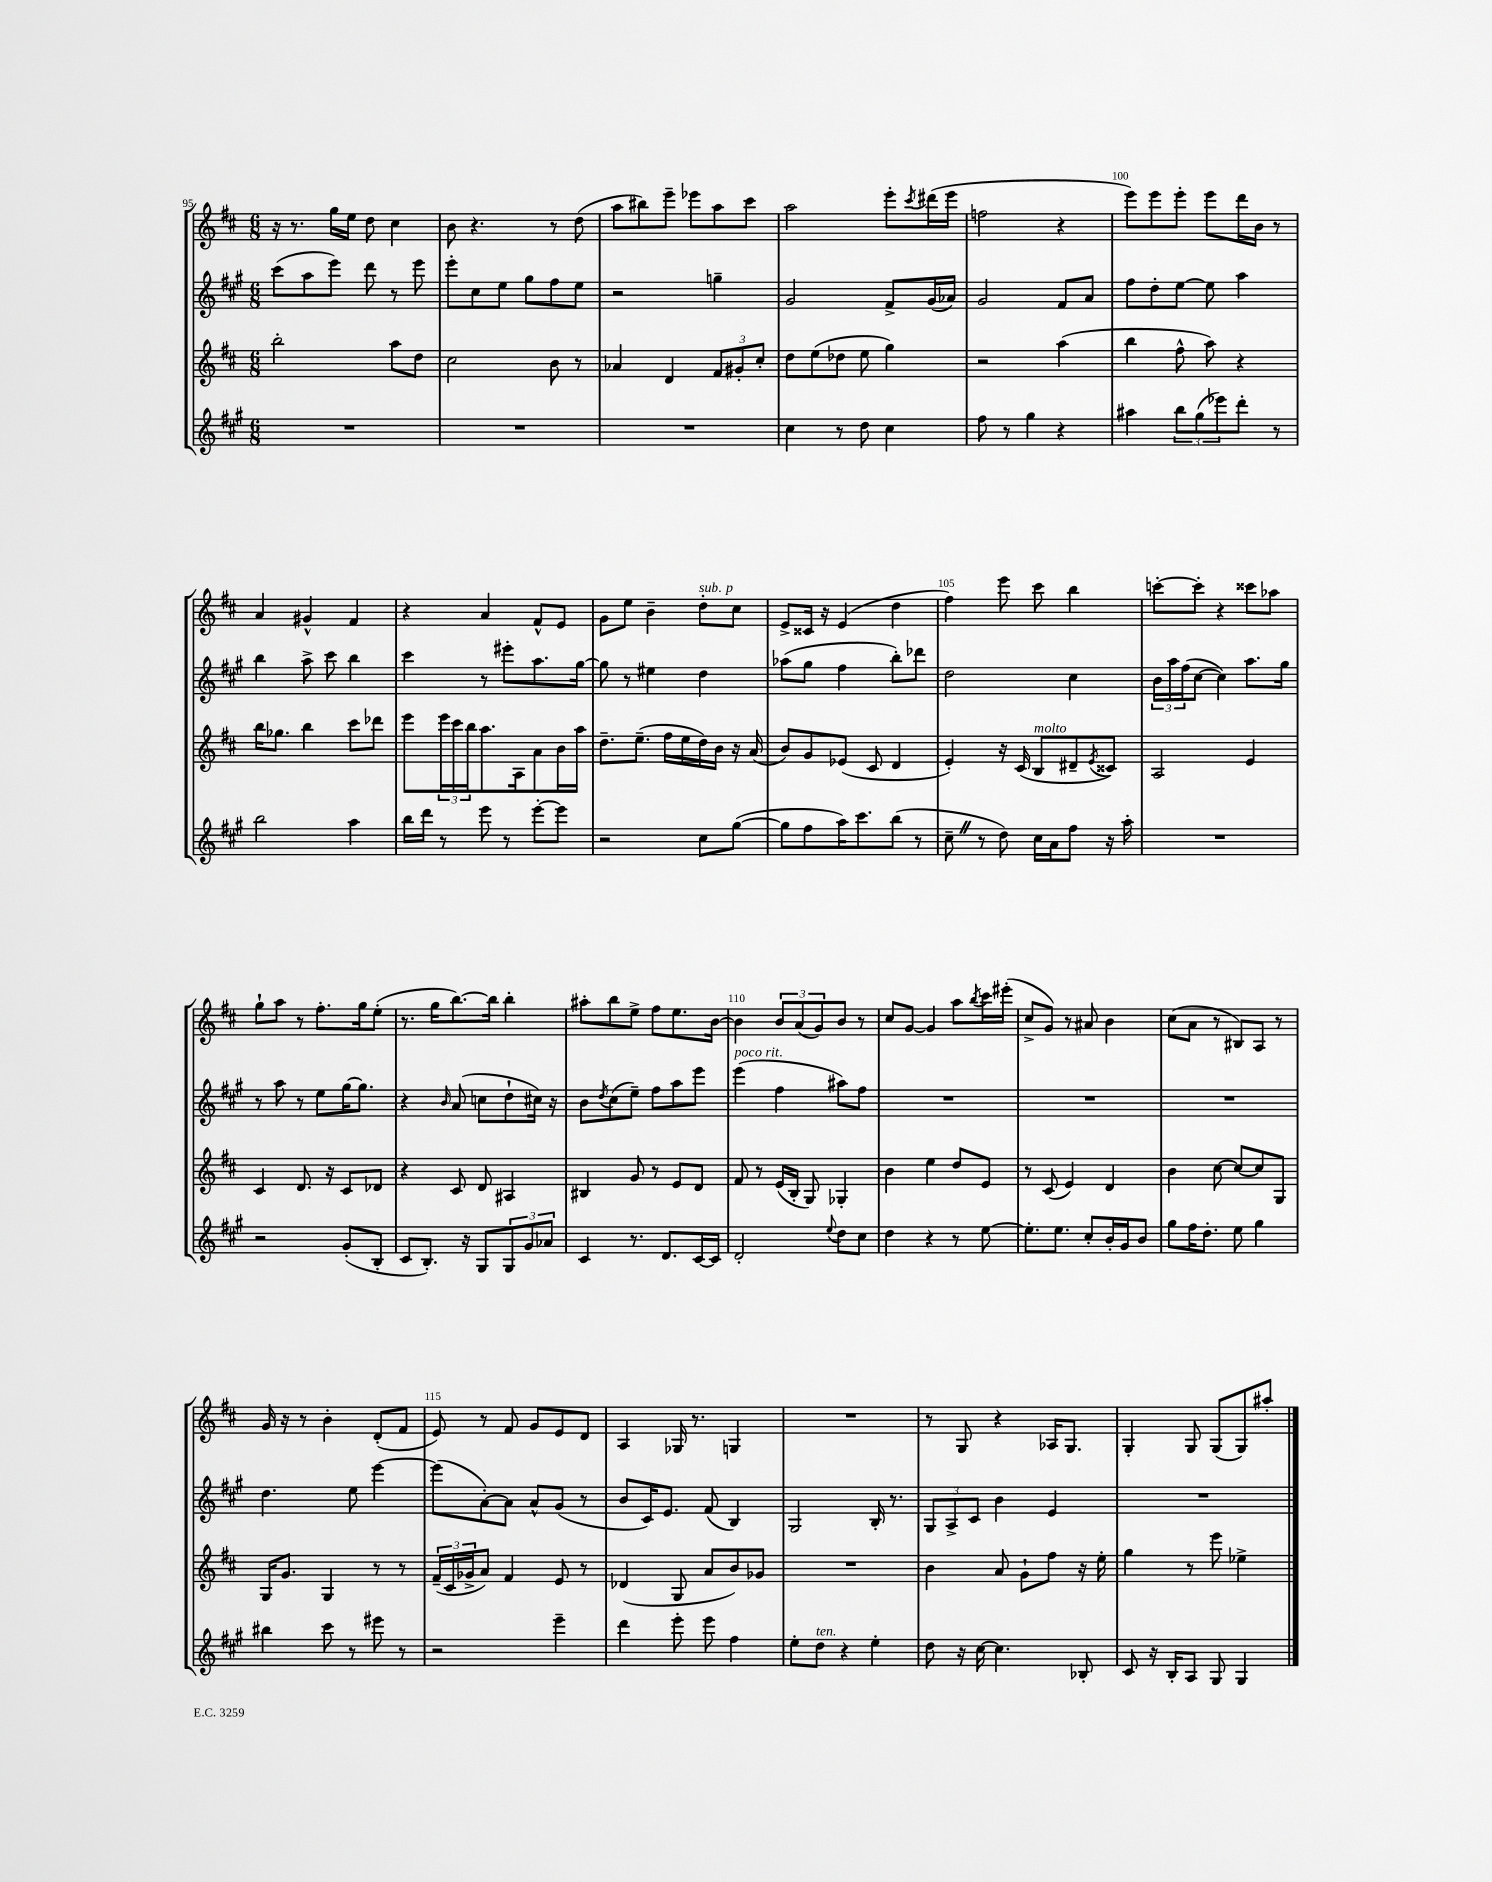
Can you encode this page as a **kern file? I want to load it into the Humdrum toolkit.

**kern	**kern	**kern	**kern
*staff4	*staff3	*staff2	*staff1
*clefG2	*clefG2	*clefG2	*clefG2
*k[f#c#g#]	*k[f#c#]	*k[f#c#g#]	*k[f#c#]
*M6/8	*M6/8	*M6/8	*M6/8
2.r	2bb'\	(8ccc#\L	16r
.	.	.	8.r
.	.	8aa\	.
.	.	8eee\J)	16gg\LL
.	.	.	16ee\JJ
.	.	8ddd\	8dd\
.	8aa\L	8r	4cc#\
.	8dd\J	8eee\	.
=	=	=	=
2.r	2cc#\	8eee'\L	8b\
.	.	8cc#\	4.r
.	.	8ee\J	.
.	.	8gg#\L	.
.	8b\	8ff#\	8r
.	8r	8ee\J	(8dd\
=	=	=	=
2.r	4a-/	2r	8aa\L
.	.	.	8bb#\)
.	4d/	.	8eee~\J
.	.	.	8eee-\L
.	12f#/L	4gg~\	8aa\
.	12g#'/	.	.
.	.	.	8ccc#\J
.	12cc#'/J	.	.
=	=	=	=
4cc#\	8dd\L	2g#/	2aa\
.	(8ee\	.	.
8r	8dd-\J	.	.
8dd\	8ee\	.	.
4cc#\	4gg\)	8f#^/L	8eee'\L
.	.	.	8qccc#/
.	.	(16g#/L	(16ddd#\L
.	.	16a-/JJ)	16eee\JJ
=	=	=	=
8ff#\	2r	2g#/	2ff\
8r	.	.	.
4gg#\	.	.	.
4r	(4aa\	8f#/L	4r
.	.	8a/J	.
=	=	=	=
4aa#\	4bb\	8ff#\L	8eee\L)
.	.	8dd'\	8eee\
12bb\L	8ff#^^\	[8ee\J	8eee'\J
(12gg#\	.	.	.
.	8aa\)	8ee\]	8eee\L
12eee-\)	.	.	.
8ddd'\J	4r	4aa\	16ddd\L
.	.	.	16b\JJ
8r	.	.	8r
=	=	=	=
2bb\	16bb\LK	4bb\	4a/
.	8.gg-\J	.	.
.	4bb\	8aa^\	4g#^^/
.	.	8ccc#\	.
4aa\	8ccc#\L	4bb\	4f#/
.	8ddd-\J	.	.
=	=	=	=
16bb\LL	8eee\L	4ccc#\	4r
16ddd\JJ	.	.	.
8r	24eee\L	.	.
.	24ccc#\	.	.
.	24bb\J	.	.
8eee\	8.aa\	8r	4a/
8r	.	8eee#'\L	.
.	16A\k	.	.
[8eee'\L	8a\	8.aa\	8f#^^/L
8eee\]J	16b\L	.	8e/J
.	16aa\JJ	[16gg#\Jk	.
=	=	=	=
2r	8.dd~\L	8gg#\]	8g\L
.	.	8r	8ee\J
.	(8.ee~\J	.	.
.	.	4ee#\	4b~\
.	16ff#\LL	.	.
.	16ee\	.	.
8cc#\L	16dd\)	4dd\	8dd'\L
.	16b\JJ	.	.
([8gg#\J	16r	.	8cc#\J
.	(16a/	.	.
=	=	=	=
8gg#\]L	8b/L)	(8aa-\L	8e^/L
8ff#\	8g/	8gg#\J	16c##/Jk
.	.	.	16r
16aa\K)	(8e-/J	4ff#\	(4e/
8.ccc#\	.	.	.
.	8c#/	.	.
(8bb\J	4d/	8bb'\L)	4dd\
8r	.	8ddd-\J	.
=	=	=	=
8cc#~\	4e'/)	2dd\	4ff#\)
8r	.	.	.
8dd\)	16r	.	8eee\
.	(16c#/	.	.
16cc#\LL	8B/L	.	8ccc#\
16a\J	.	.	.
8ff#\J	8d#~/	4cc#\	4bb\
.	8qe/	.	.
16r	8c##/J)	.	.
16aa'\	.	.	.
=	=	=	=
2.r	2A/	24b\LL	[8ccc'\L
.	.	24aa\	.
.	.	(24ff#\J	.
.	.	[8cc#\J	8ccc'\]J
.	.	4cc#\])	4r
.	4e/	8.aa\L	8ccc##\L
.	.	.	8aa-\J
.	.	16gg#\Jk	.
=	=	=	=
2r	4c#/	8r	8gg`\L
.	.	8aa\	8aa\J
.	8.d/	8r	8r
.	.	8ee\L	8.ff#'\L
.	16r	.	.
(8g#'/L	8c#/L	[16gg#\K	.
.	.	8.gg#\]J	16gg\k
8B'/J	8d-/J	.	(8ee'\J
=	=	=	=
8c#/L	4r	4r	8.r
8.B'/J)	.	.	.
.	.	.	16gg\LK
.	.	16qqb/	.
.	8c#/	(8a/	[8.bb\)
16r	.	.	.
8G#/L	8d/	8cc\L	.
.	.	.	16bb\]Jk
12G#/	4A#/	8dd`\	4bb'\
12g#/	.	.	.
.	.	16cc#\Jk)	.
12a-/J	.	.	.
.	.	16r	.
=	=	=	=
4c#/	4B#/	8b\L	8aa#'\L
.	.	8qdd/	.
.	.	(8cc#\	8bb\
8.r	8g/	8ee~\J)	8ee^\J
.	8r	8ff#\L	8ff#\L
8.d/L	.	.	.
.	8e/L	8aa\	8.ee\
[16c#/L	8d/J	8eee\J	.
16c#/]JJ	.	.	[16b\Jk
=	=	=	=
2d'/	8f#/	(4eee\	4b\]
.	8r	.	.
.	(16e/LL	4ff#\	12b/L
.	16B'/JJ	.	.
.	.	.	(12a/
.	8G/)	.	.
.	.	.	12g/)
8qqee/	.	.	.
8dd\L	4G-'/	8aa#\L)	8b/J
8cc#\J	.	8ff#\J	8r
=	=	=	=
4dd\	4b\	2.r	8cc#/L
.	.	.	[8g/J
4r	4ee\	.	4g/]
8r	8dd/L	.	8aa\L
.	.	.	8qbb/
[8ee\	8e/J	.	16ccc#\L
.	.	.	(16eee#'\JJ
=	=	=	=
8.ee'\]L	8r	2.r	8cc#^/L
.	(8c#/	.	8g/J)
8.ee\J	.	.	.
.	4e/)	.	8r
8cc#'/L	.	.	8a#/
16b'/L	4d/	.	4b\
16g#/J	.	.	.
8b/J	.	.	.
=	=	=	=
8gg#\L	4b\	2.r	(8cc#\L
16ff#\K	.	.	8a\J
8.dd'\J	.	.	.
.	[8cc#\	.	8r
8ee\	8cc#/_L	.	8B#/L)
4gg#\	8cc#/]	.	8A/J
.	8G/J	.	8r
=	=	=	=
4bb#\	16G/LK	4.dd\	16g/
.	8.g/J	.	16r
.	.	.	8r
8ccc#\	4G/	.	4b'\
8r	.	8ee\	.
8eee#\	8r	[4eee\	(8d'/L
8r	8r	.	8f#/J
=	=	=	=
2r	(24f#~/LL	(8eee\]L	8e/)
.	24c#/	.	.
.	24g-^/J	.	.
.	8a/J)	[8a'\)	8r
.	4f#/	8a\]J	8f#/
.	.	8a^^/L	8g/L
4eee~\	8e/	(8g#/J	8e/
.	8r	8r	8d/J
=	=	=	=
4ddd\	(4d-/	8b/L	4A/
.	.	16c#/K)	.
.	.	8.e/J	.
8eee'\	8G/	.	16G-/
.	.	.	8.r
8eee\	8a/L	(8f#/	.
4ff#\	8b/)	4B/)	4G/
.	8g-/J	.	.
=	=	=	=
8ee'\L	2.r	2G#/	2.r
8dd\J	.	.	.
4r	.	.	.
4ee'\	.	16B'/	.
.	.	8.r	.
=	=	=	=
8dd\	4b\	12G#/L	8r
.	.	12A^/	.
16r	.	.	8G/
.	.	12c#/J	.
[16cc#\	.	.	.
4.cc#\]	8a/	4b\	4r
.	8g`\L	.	.
.	8ff#\J	4e/	16A-/LK
.	.	.	8.G/J
8B-'/	16r	.	.
.	16ee'\	.	.
=	=	=	=
8c#/	4gg\	2.r	4G'/
16r	.	.	.
16B'/LK	.	.	.
8A/J	8r	.	8G/
8G#/	8eee\	.	(8G/L
4G#/	4ee-^\	.	8G/)
.	.	.	8aa#'/J
==	==	==	==
*-	*-	*-	*-
